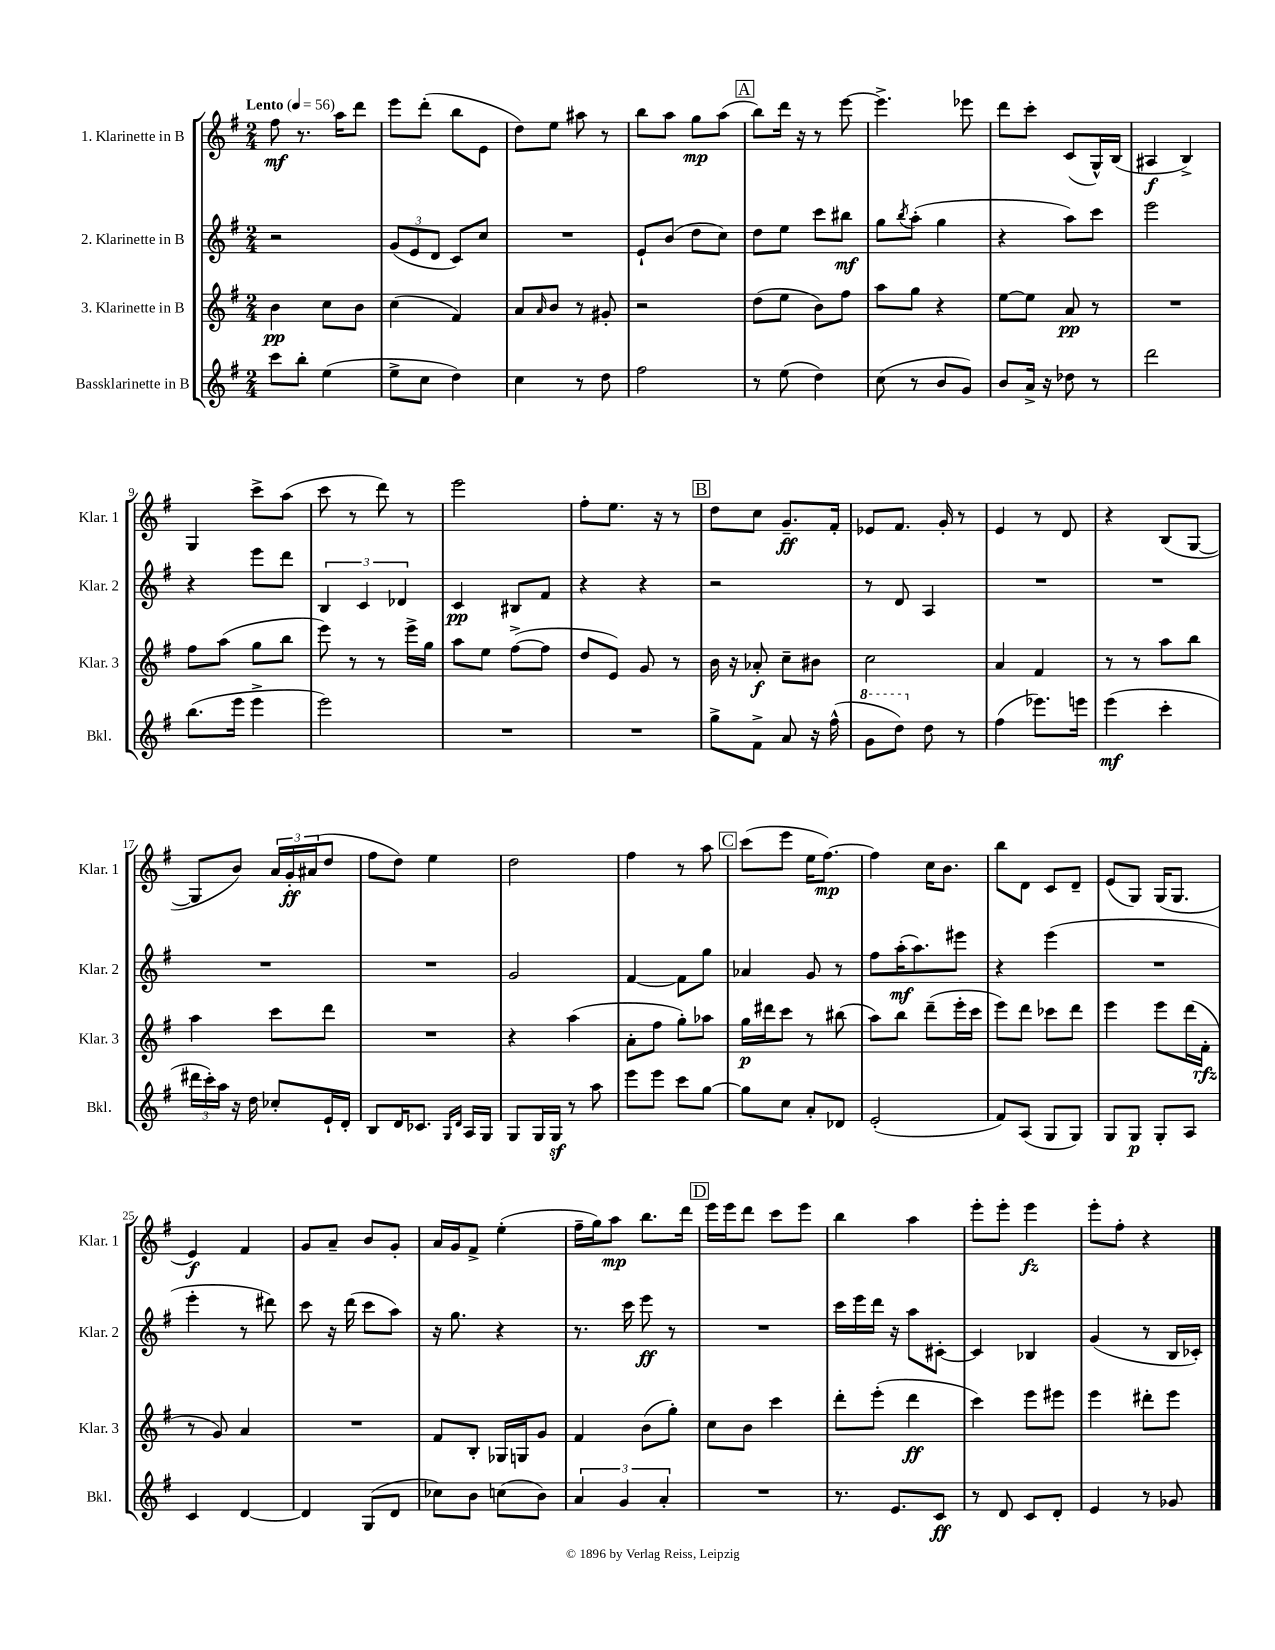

**kern	**dynam	**kern	**dynam	**kern	**dynam	**kern	**dynam
*part4	*part4	*part3	*part3	*part2	*part2	*part1	*part1
*staff4	*staff4	*staff3	*staff3	*staff2	*staff2	*staff1	*staff1
*I"Bassklarinette in B	*	*I"3. Klarinette in B	*	*I"2. Klarinette in B	*	*I"1. Klarinette in B	*
*I'Bkl.	*	*I'Klar. 3	*	*I'Klar. 2	*	*I'Klar. 1	*
*clefG2	*	*clefG2	*	*clefG2	*	*clefG2	*
*k[f#]	*	*k[f#]	*	*k[f#]	*	*k[f#]	*
*M2/4	*	*M2/4	*	*M2/4	*	*M2/4	*
*MM56	*	*MM56	*	*MM56	*	*MM56	*
=1	=1	=1	=1	=1	=1	=1	=1
!	!	!	!	!	!	!LO:TX:a:B:t=Lento	!
8ccc\L	.	4b\	pp	2r	.	8ff#\	mf
8bb'\J	.	.	.	.	.	8.r	.
(4ee\	.	8cc\L	.	.	.	.	.
.	.	.	.	.	.	16aa\KL	.
.	.	8b\J	.	.	.	8ddd\J	.
=2	=2	=2	=2	=2	=2	=2	=2
8ee^\L	.	(4cc\	.	(12g/L	.	8eee\L	.
.	.	.	.	12e/	.	.	.
8cc\J	.	.	.	.	.	(8ddd'\J	.
.	.	.	.	12d/J	.	.	.
4dd\)	.	4f#/)	.	8c/L)	.	8bb\L	.
.	.	.	.	8cc/J	.	8e\J	.
=3	=3	=3	=3	=3	=3	=3	=3
4cc\	.	8a/L	.	2r	.	8dd\L)	.
.	.	16qqa/	.	.	.	.	.
.	.	8b/J	.	.	.	8ee\J	.
8r	.	8r	.	.	.	8aa#X\	.
8dd\	.	8g#X'/	.	.	.	8r	.
=4	=4	=4	=4	=4	=4	=4	=4
2ff#\	.	2r	.	8e`/L	.	8bb\L	.
.	.	.	.	(8b/J	.	8aa\J	.
.	.	.	.	8dd\L	.	8gg\L	mp
.	.	.	.	8cc\J)	.	(8aa\J	.
!!LO:REH:place=s1:t=A
=5	=5	=5	=5	=5	=5	=5	=5
8r	.	(8dd\L	.	8dd\L	.	8bb\L)	.
(8ee\	.	8ee\J	.	8ee\J	.	16ddd\Jk	.
.	.	.	.	.	.	16r	.
4dd\)	.	8b\L)	.	8ccc\L	.	8r	.
.	.	8ff#\J	.	8bb#X\J	mf	[8eee\	.
=6	=6	=6	=6	=6	=6	=6	=6
(8cc\	.	8aa\L	.	8gg\L	.	4.eee^\]	.
.	.	.	.	8qbb/	.	.	.
8r	.	8gg\J	.	(8aa'\J	.	.	.
8b/L	.	4r	.	4gg\	.	.	.
8g/J)	.	.	.	.	.	8eee-X\	.
=7	=7	=7	=7	=7	=7	=7	=7
8b/L	.	[8ee\L	.	4r	.	8ddd\L	.
16a^/Jk	.	8ee\J]	.	.	.	8ccc'\J	.
16r	.	.	.	.	.	.	.
8dd-X\	.	8a/	pp	8aa\L)	.	(8c/L	.
8r	.	8r	.	8ccc\J	.	16G^^/L)	.
.	.	.	.	.	.	(16B/JJ	.
=8	=8	=8	=8	=8	=8	=8	=8
2ddd\	.	2r	.	2eee\	.	4A#X/	f
.	.	.	.	.	.	4B^/)	.
!!LO:LB:g=z
=9	=9	=9	=9	=9	=9	=9	=9
(8.bb\L	.	8ff#\L	.	4r	.	4G/	.
.	.	(8aa\J	.	.	.	.	.
16eee\Jk	.	.	.	.	.	.	.
4eee^\	.	8gg\L	.	8eee\L	.	8ccc^\L	.
.	.	8bb\J	.	8ddd\J	.	(8aa\J	.
=10	=10	=10	=10	=10	=10	=10	=10
2eee\)	.	8eee\)	.	6B/	.	8ccc\	.
.	.	8r	.	.	.	8r	.
.	.	.	.	6c/	.	.	.
.	.	8r	.	.	.	8ddd\)	.
.	.	.	.	6d-X/	.	.	.
.	.	16eee^\LL	.	.	.	8r	.
.	.	16gg\JJ	.	.	.	.	.
=11	=11	=11	=11	=11	=11	=11	=11
2r	.	8aa\L	.	4c/	pp	2eee\	.
.	.	8ee\J	.	.	.	.	.
.	.	([8ff#^\L	.	8B#X/L	.	.	.
.	.	8ff#\J]	.	8f#/J	.	.	.
=12	=12	=12	=12	=12	=12	=12	=12
2r	.	8dd/L	.	4r	.	8ff#'\L	.
.	.	8e/J)	.	.	.	8.ee\J	.
.	.	8g/	.	4r	.	.	.
.	.	.	.	.	.	16r	.
.	.	8r	.	.	.	8r	.
!!LO:REH:place=s1:t=B
=13	=13	=13	=13	=13	=13	=13	=13
8gg^\L	.	16b\	.	2r	.	8dd\L	.
.	.	16r	.	.	.	.	.
8f#^\J	.	8a-X'/	f	.	.	8cc\J	.
8a/	.	8cc~\L	.	.	.	8.g~/L	ff
16r	.	8b#X\J	.	.	.	.	.
(16ff#^^\	.	.	.	.	.	16f#'/Jk	.
=14	=14	=14	=14	=14	=14	=14	=14
*8va	*	*	*	*	*	*	*
8gg\L	.	2cc\	.	8r	.	8e-X/L	.
8ddd\J)	.	.	.	8d/	.	8.f#/J	.
*X8va	*	*	*	*	*	*	*
8dd\	.	.	.	4A/	.	.	.
.	.	.	.	.	.	16g'/	.
8r	.	.	.	.	.	8r	.
=15	=15	=15	=15	=15	=15	=15	=15
(4ff#\	.	4a/	.	2r	.	4e/	.
8.eee-X\L)	.	4f#/	.	.	.	8r	.
.	.	.	.	.	.	8d/	.
16eeen\Jk	.	.	.	.	.	.	.
=16	=16	=16	=16	=16	=16	=16	=16
(4eee\	mf	8r	.	2r	.	4r	.
.	.	8r	.	.	.	.	.
4ccc'\	.	8aa\L	.	.	.	(8B/L	.
.	.	8bb\J	.	.	.	[8G/J	.
!!LO:LB:g=z
=17	=17	=17	=17	=17	=17	=17	=17
24ddd#X\LL	.	4aa\	.	2r	.	8G/L]	.
24ccc'\)	.	.	.	.	.	.	.
24aa\JJ	.	.	.	.	.	.	.
16r	.	.	.	.	.	8b/J)	.
16dd\	.	.	.	.	.	.	.
8cc-X'/L	.	8ccc\L	.	.	.	24a/LL	.
.	.	.	.	.	.	24g'/	ff
.	.	.	.	.	.	(24a#X/J	.
16e`/L	.	8ddd\J	.	.	.	8dd/J	.
16d'/JJ	.	.	.	.	.	.	.
=18	=18	=18	=18	=18	=18	=18	=18
8B/L	.	2r	.	2r	.	8ff#\L	.
16d/K	.	.	.	.	.	8dd\J)	.
8.c-X/J	.	.	.	.	.	.	.
.	.	.	.	.	.	4ee\	.
16qqG/LL	.	.	.	.	.	.	.
16qqd/JJ	.	.	.	.	.	.	.
16A/LL	.	.	.	.	.	.	.
16G/JJ	.	.	.	.	.	.	.
=19	=19	=19	=19	=19	=19	=19	=19
8G/L	.	4r	.	2g/	.	2dd\	.
16G/L	.	.	.	.	.	.	.
16Gz/JJ	.	.	.	.	.	.	.
8r	.	(4aa\	.	.	.	.	.
8aa\	.	.	.	.	.	.	.
=20	=20	=20	=20	=20	=20	=20	=20
8eee\L	.	8a'\L	.	[4f#/	.	4ff#\	.
8eee\J	.	8ff#\J	.	.	.	.	.
8ccc\L	.	8gg'\L)	.	8f#\L]	.	8r	.
[8gg\J	.	8aa-X\J	.	8gg\J	.	8aa\	.
!!LO:REH:place=s1:t=C
=21	=21	=21	=21	=21	=21	=21	=21
8gg\L]	.	16gg\LL	p	4a-X/	.	(8ccc\L	.
.	.	16ddd#X\J	.	.	.	.	.
8cc\J	.	8ccc\J	.	.	.	8eee\J	.
8a'/L	.	8r	.	8g/	.	16ee\KL	.
.	.	.	.	.	.	[8.ff#\J)	mp
8d-X/J	.	(8bb#X\	.	8r	.	.	.
=22	=22	=22	=22	=22	=22	=22	=22
(2e'/	.	8aa\L)	.	8ff#\L	.	4ff#\]	.
.	.	8bb\J	.	(16aa'\K	mf	.	.
.	.	.	.	8.aa\)	.	.	.
.	.	(8ddd~\L	.	.	.	16cc\KL	.
.	.	.	.	.	.	8.b\J	.
.	.	16eee'\L	.	8eee#X\J	.	.	.
.	.	16ccc\JJ	.	.	.	.	.
=23	=23	=23	=23	=23	=23	=23	=23
8f#/L)	.	8eee\L)	.	4r	.	8bb\L	.
(8A/J	.	8ddd\J	.	.	.	8d\J	.
8G/L	.	8ccc-X\L	.	(4eee\	.	8c/L	.
8G/J)	.	8ddd\J	.	.	.	8d~/J	.
=24	=24	=24	=24	=24	=24	=24	=24
8G/L	.	4eee\	.	2r	.	(8e/L	.
8G/J	p	.	.	.	.	8G/J)	.
8G'/L	.	8eee\L	.	.	.	(16G/KL	.
.	.	.	.	.	.	8.G/J	.
8A/J	.	(16ddd\L	.	.	.	.	.
.	.	16f#'\JJ	rfz	.	.	.	.
!!LO:LB:g=z
=25	=25	=25	=25	=25	=25	=25	=25
4c/	.	8r	.	4eee'\	.	4e/)	f
.	.	8g/)	.	.	.	.	.
[4d/	.	4a/	.	8r	.	4f#/	.
.	.	.	.	8ddd#X\)	.	.	.
=26	=26	=26	=26	=26	=26	=26	=26
4d/]	.	2r	.	8ccc\	.	8g/L	.
.	.	.	.	16r	.	8a~/J	.
.	.	.	.	(16ddd\	.	.	.
(8G/L	.	.	.	8ccc\L	.	8b/L	.
8d/J	.	.	.	8aa\J)	.	8g'/J	.
=27	=27	=27	=27	=27	=27	=27	=27
8cc-X\L)	.	8f#/L	.	16r	.	16a/LL	.
.	.	.	.	8.gg\	.	16g/J	.
8b\J	.	8B'/J	.	.	.	8f#^/J	.
(8ccn\L	.	16G-X/LL	.	4r	.	(4ee'\	.
.	.	16Gn/J	.	.	.	.	.
8b\J)	.	8g/J	.	.	.	.	.
=28	=28	=28	=28	=28	=28	=28	=28
6a/	.	4f#/	.	8.r	.	16ff#~\LL	.
.	.	.	.	.	.	16gg\J)	.
.	.	.	.	.	.	8aa\J	mp
6g/	.	.	.	.	.	.	.
.	.	.	.	16ccc\	.	.	.
.	.	(8b\L	.	8eee\	ff	8.bb\L	.
6a'/	.	.	.	.	.	.	.
.	.	8gg'\J)	.	8r	.	.	.
.	.	.	.	.	.	16ddd\Jk	.
!!LO:REH:place=s1:t=D
=29	=29	=29	=29	=29	=29	=29	=29
2r	.	8cc\L	.	2r	.	16eee\LL	.
.	.	.	.	.	.	16eee\J	.
.	.	8b\J	.	.	.	8ddd\J	.
.	.	4ccc\	.	.	.	8ccc\L	.
.	.	.	.	.	.	8eee\J	.
=30	=30	=30	=30	=30	=30	=30	=30
8.r	.	8ddd'\L	.	16ccc\LL	.	4bb\	.
.	.	.	.	16eee\	.	.	.
.	.	(8eee'\J	.	16ddd\JJ	.	.	.
8.e/L	.	.	.	16r	.	.	.
.	.	4ddd\	ff	8aa\L	.	4aa\	.
8c/J	ff	.	.	[8c#X'\J	.	.	.
=31	=31	=31	=31	=31	=31	=31	=31
8r	.	4ccc\)	.	4c#/]	.	8eee'\L	.
8d/	.	.	.	.	.	8eee'\J	.
8c/L	.	8eee\L	.	4B-X/	.	4eee\	fz
8d'/J	.	8eee#X\J	.	.	.	.	.
=32	=32	=32	=32	=32	=32	=32	=32
4e/	.	4eee\	.	(4g/	.	8eee'\L	.
.	.	.	.	.	.	8ff#'\J	.
8r	.	8ddd#X'\L	.	8r	.	4r	.
8g-X/	.	8eee\J	.	16B/LL	.	.	.
.	.	.	.	16c-X'/JJ)	.	.	.
==	==	==	==	==	==	==	==
*-	*-	*-	*-	*-	*-	*-	*-
